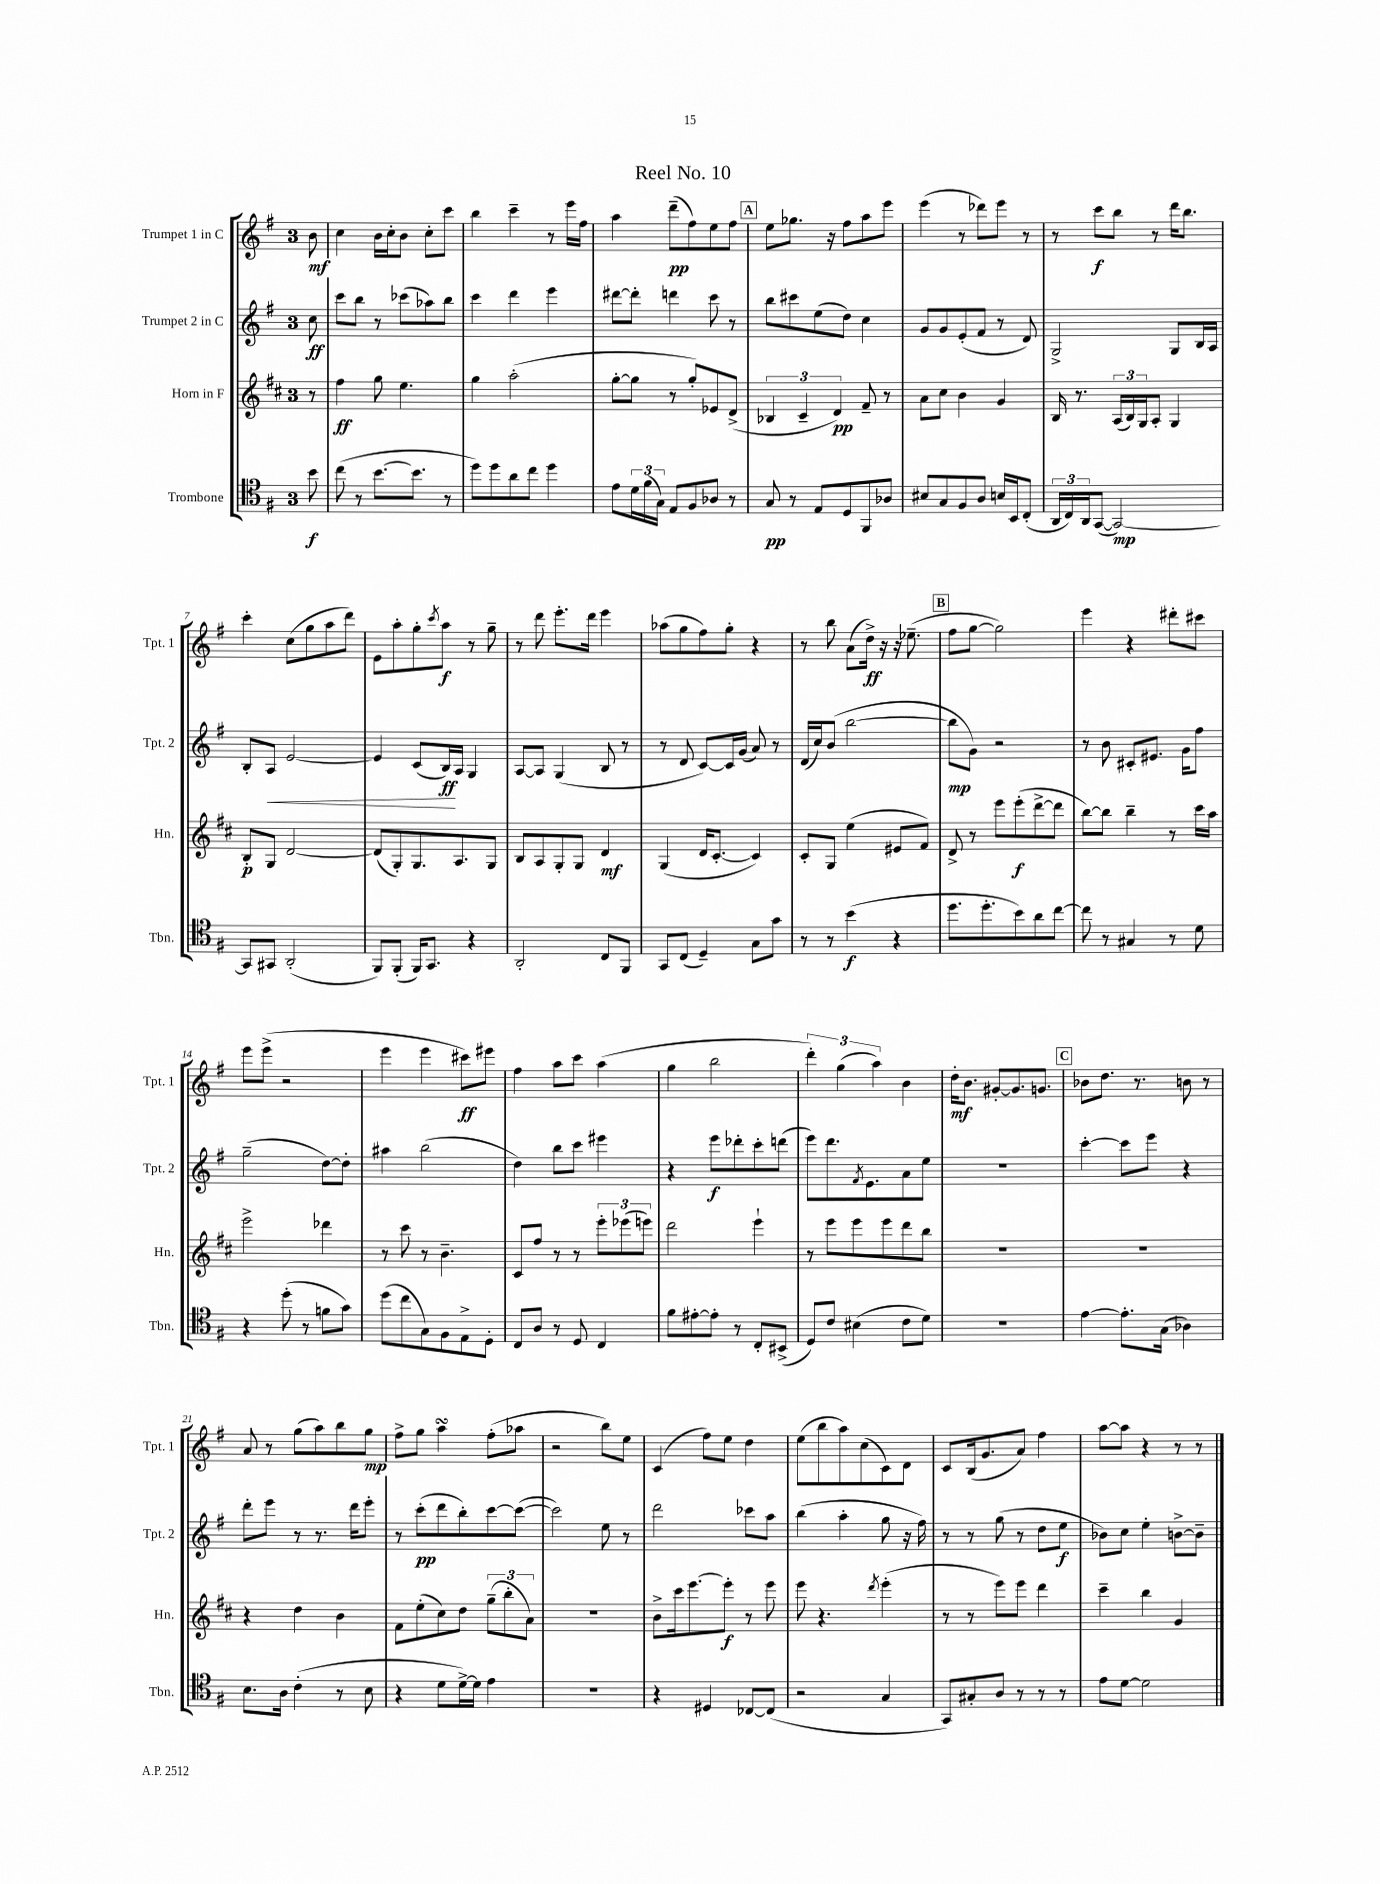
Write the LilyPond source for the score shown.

\header { title = "Reel No. 10" }
<<
\new StaffGroup <<
\new Staff = "s0" \with { instrumentName = "Trumpet 1 in C" shortInstrumentName = "Tpt. 1" } {
    \clef treble \key g \major \once \override Staff.TimeSignature.style = #'single-digit \time 3/4 \partial 8
    b'8\mf |
    c''4 b'16 c''16-. b'8 c''8-. c'''8 |
    b''4 c'''4-- r8 e'''16 fis''16 |
    a''4 d'''8--\pp( fis''8) e''8 fis''8 |
    \mark \markup { \box "A" } e''8 ges''8. r16 fis''8 a''8 e'''8 |
    e'''4( r8 des'''8) e'''8 r8 |
    r8 c'''8\f b''8 r8 d'''16 b''8. |
    c'''4-. c''8( g''8 a''8 d'''8) |
    e'8 a''8-. g''8-. \acciaccatura { c'''8 } a''8\f r8 g''8-- |
    r8 d'''8 e'''8.-. d'''16 e'''4 |
    aes''8( g''8 fis''8) g''8-. r4 |
    r8 b''8 a'8( d''16->\ff) r16 r16 ees''8.--( |
    \mark \markup { \box "B" } fis''8 g''8~ g''2) |
    e'''4 r4 dis'''8-. cis'''8 |
    e'''8 e'''8->( r2 |
    e'''4 e'''4 cis'''8\ff) eis'''8 |
    fis''4 a''8 c'''8 a''4( |
    g''4 b''2 |
    \tuplet 3/2 { d'''4-.) g''4( a''4) } b'4 |
    d''16-.\mf b'8. gis'8~-. gis'8. g'8. |
    \mark \markup { \box "C" } bes'8 d''8. r8. b'8 r8 |
    a'8 r8 g''8( a''8) b''8 g''8\mp |
    fis''8-> g''8 a''4\turn fis''8-.( aes''8 |
    r2 b''8) e''8 |
    c'4( fis''8) e''8 d''4 |
    e''8( b''8 a''8) c''8( c'8) d'8 |
    c'8 b16( g'8. a'8) fis''4 |
    a''8~ a''8 r4 r8 r8 \bar "|." |
}
\new Staff = "s1" \with { instrumentName = "Trumpet 2 in C" shortInstrumentName = "Tpt. 2" } {
    \clef treble \key g \major \once \override Staff.TimeSignature.style = #'single-digit \time 3/4 \partial 8
    c''8\ff |
    c'''8 b''8 r8 ces'''8( aes''8) b''8 |
    c'''4 d'''4 e'''4 |
    dis'''8~ dis'''8-. d'''4 c'''8 r8 |
    \mark \markup { \box "A" } b''8 cis'''8 e''8( d''8) c''4 |
    g'8 g'8 e'8-.( fis'8 r8 d'8) |
    g2-> g8 b16 a16 |
    b8-. a8\< e'2~ |
    e'4 c'8( b16\ff\!) a16 g4 |
    a8~ a8 g4( b8 r8 |
    r8 d'8 c'8~) c'16 g'16( a'8) r8 |
    d'16( c''16) b'8( b''2~ |
    \mark \markup { \box "B" } b''8\mp g'8) r2 |
    r8 b'8 cis'8-. eis'8. g'16 fis''8 |
    g''2--( d''8~) d''8-. |
    ais''4 b''2( |
    d''4) b''8 c'''8 eis'''4 |
    r4 e'''8\f des'''8-. c'''8-. d'''8( |
    e'''8) d'''8. \acciaccatura { fis'8 } e'8. a'8 e''8 |
    R2. |
    \mark \markup { \box "C" } c'''4~-. c'''8 e'''8 r4 |
    d'''8-. e'''8 r8 r8. d'''16 e'''8-. |
    r8 c'''8-.\pp( d'''8 b''8-.) c'''8~ c'''8~( |
    c'''2) e''8 r8 |
    d'''2 ces'''8 a''8 |
    b''4( a''4-. g''8 r16 fis''16) |
    r8 r8 g''8( r8 d''8 e''8\f |
    bes'8) c''8 e''4-. b'8~-> b'8-- \bar "|." |
}
\new Staff = "s2" \with { instrumentName = "Horn in F" shortInstrumentName = "Hn." } {
    \clef treble \key d \major \once \override Staff.TimeSignature.style = #'single-digit \time 3/4 \partial 8
    r8 |
    fis''4\ff g''8 e''4. |
    g''4 a''2-.( |
    g''8~-. g''8 r8 g''8-.) ees'8 d'8->( |
    \mark \markup { \box "A" } \tuplet 3/2 { bes4 cis'4-- d'4\pp) } fis'8-- r8 |
    a'8 cis''8 b'4 g'4 |
    b16 r8. \tuplet 3/2 { a16( b16) g16 } a8-. g4 |
    b8-.\p g8 d'2~ |
    d'8( g8-.) g8. a8. g8 |
    b8 a8 g8-. g8 d'4\mf |
    g4( d'16 cis'8.~-. cis'4) |
    cis'8-. g8 e''4( eis'8 fis'8) |
    \mark \markup { \box "B" } d'8-> r8 e'''8 e'''8-.\f( d'''8~-> d'''8 |
    b''8~) b''8 b''4-- r8 cis'''16 a''16 |
    e'''2-> des'''4 |
    r8 cis'''8 r8 b'4.-- |
    cis'8 fis''8 r8 r8 \tuplet 3/2 { e'''8-. ees'''8( e'''8) } |
    d'''2 e'''4-! |
    r8 e'''8 e'''8 e'''8 d'''8 b''8 |
    R2. |
    \mark \markup { \box "C" } R2. |
    r4 d''4 b'4 |
    fis'8 e''8-.( cis''8) d''8 \tuplet 3/2 { g''8--( b''8-. a'8) } |
    R2. |
    b'8-> cis'''16 e'''8.~ e'''8-.\f r8 e'''8 |
    e'''8 r4. \acciaccatura { d'''8 } e'''4-.( |
    r8 r8 e'''8) e'''8 d'''4 |
    cis'''4-- b''4 g'4 \bar "|." |
}
\new Staff = "s3" \with { instrumentName = "Trombone" shortInstrumentName = "Tbn." } {
    \clef tenor \key g \major \once \override Staff.TimeSignature.style = #'single-digit \time 3/4 \partial 8
    b'8\f |
    c''8( r8 b'8.~ b'8. r8 |
    d''8) d''8 a'8 c''8 d''4 |
    e'8 \tuplet 3/2 { d'16 fis'16( g16) } e8 fis8 aes8 r8 |
    \mark \markup { \box "A" } g8\pp r8 e8 d8 fis,8 aes8 |
    bis8 g8 fis8 a8 b16 b,16 c8-.( |
    \tuplet 3/2 { a,16 c16) a,16 } g,8~( g,2~\mp) |
    g,8 gis,8 a,2-.( |
    fis,8) fis,8-.( fis,16) g,8. r4 |
    a,2-. c8 fis,8 |
    g,8 c8( d4--) g8 g'8 |
    r8 r8 b'4\f( r4 |
    \mark \markup { \box "B" } d''8. d''8.-. b'8) a'8 c''8~ |
    c''8 r8 gis4 r8 d'8 |
    r4 d''8-.( r8 f'8 g'8) |
    d''8( c''8 g8) fis8 e8-> d8-. |
    c8 a8 r8 d8 c4 |
    fis'8 eis'8~-. eis'8-. r8 c8-. bis,8->( |
    d8) c'8 bis4( c'8 d'8) |
    R2. |
    \mark \markup { \box "C" } e'4~ e'8.-. g16( aes4) |
    b8. a16 c'4-.( r8 b8 |
    r4 d'8 d'16~->) d'16 e'4 |
    R2. |
    r4 dis4 ces8~ ces8( |
    r2 g4 |
    g,8) gis8-. a8 r8 r8 r8 |
    e'8 d'8~ d'2 \bar "|." |
}
>>
>>
